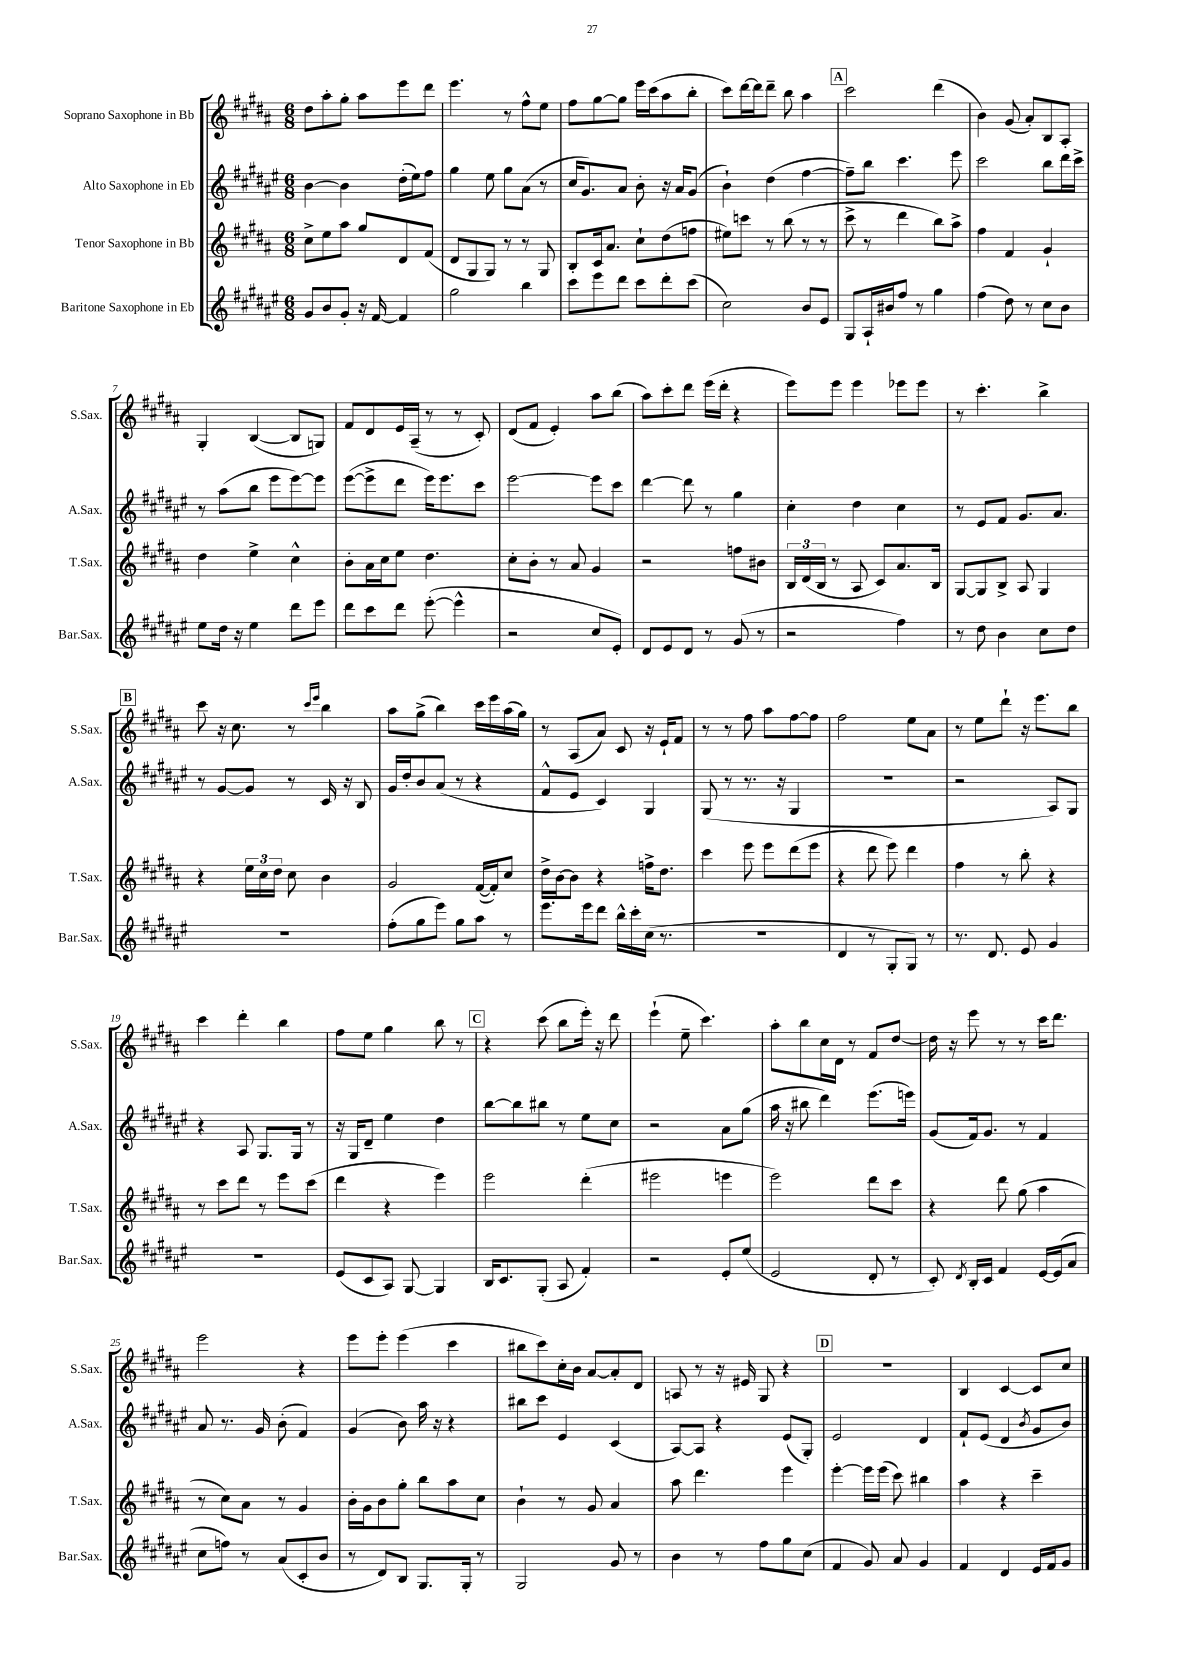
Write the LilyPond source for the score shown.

<<
\new StaffGroup <<
\new Staff = "s0" \with { instrumentName = "Soprano Saxophone in Bb" shortInstrumentName = "S.Sax." } {
    \clef treble \key b \major \numericTimeSignature \time 6/8
    \autoBeamOff dis''8[ ais''8-. gis''8]-. ais''8[ e'''8 dis'''8] |
    e'''4. r8 fis''8[-^ e''8] |
    fis''8[ gis''8~ gis''8] e'''16[ cis'''16( ais''8 b''8]-. |
    cis'''8[) dis'''16~ dis'''16 dis'''8]-- b''8 ais''4 |
    \mark \markup { \box "A" } cis'''2 dis'''4( |
    b'4) gis'8( ais'8[-.) b8 ais8]-. |
    gis4-. b4~( b8[ g8]) |
    fis'8[ dis'8 e'16 ais16]--( r8 r8 cis'8-.) |
    dis'8[( fis'8] e'4-.) ais''8[ b''8]( |
    ais''8[) cis'''8-. dis'''8] e'''16[( dis'''16]-. r4 |
    e'''8[) e'''8] e'''4 ees'''8[ ees'''8] |
    r8 cis'''4.-. b''4-> |
    \mark \markup { \box "B" } cis'''8 r16 cis''8. r8 \grace { cis'''16[ e'''16] } b''4 |
    ais''8[ gis''8]->( b''4) cis'''16[ e'''16 ais''16( gis''16]) |
    r8 ais8[( ais'8]) cis'8 r16 e'16[-! fis'8] |
    r8 r8 fis''8 ais''8[ fis''8~ fis''8] |
    fis''2 e''8[ ais'8] |
    r8 e''8[ dis'''8]-! r16 e'''8.[ b''8] |
    cis'''4 dis'''4-. b''4 |
    fis''8[ e''8] gis''4 b''8 r8 |
    \mark \markup { \box "C" } r4 cis'''8( b''8[ e'''16]-.) r16 dis'''8 |
    e'''4-!( e''8-- cis'''4.) |
    ais''8[-. b''8 cis''16 dis'16] r8 fis'8[ dis''8]~ |
    dis''16 r16 e'''8 r8 r8 cis'''16[ dis'''8.] |
    e'''2 r4 |
    e'''8[ e'''8]-. e'''4( cis'''4 |
    bis''8[ cis'''8) cis''16-. b'16] ais'8[~ ais'8-. dis'8] |
    a8 r8 r16 eis'16 gis8 r4 |
    \mark \markup { \box "D" } R2. |
    b4 cis'4~ cis'8[ cis''8] \bar "|." |
}
\new Staff = "s1" \with { instrumentName = "Alto Saxophone in Eb" shortInstrumentName = "A.Sax." } {
    \clef treble \key fis \major \numericTimeSignature \time 6/8
    \autoBeamOff b'4~ b'4 dis''16[-.( eis''16) fis''8] |
    gis''4 eis''8 gis''8[ ais'8]( r8 |
    cis''16[ gis'8.) ais'8] b'8-. r16 ais'16[ gis'8]( |
    b'4-!) dis''4( fis''4~ |
    \mark \markup { \box "A" } fis''8[--) b''8] cis'''4. eis'''8 |
    cis'''2 b''8[ dis'''16 cis'''16]-> |
    r8 ais''8[( b''8] eis'''8[ eis'''8~) eis'''8] |
    eis'''8[~( eis'''8-> dis'''8] eis'''16[) eis'''8. cis'''8] |
    eis'''2~ eis'''8[ cis'''8] |
    dis'''4~ dis'''8 r8 gis''4 |
    cis''4-. dis''4 cis''4 |
    r8 eis'8[ fis'8] gis'8.[ ais'8.] |
    \mark \markup { \box "B" } r8 gis'8[~ gis'8] r8 cis'16 r16 b8 |
    gis'16[ dis''16-. b'8 ais'8]( r8 r4 |
    fis'8[-^ eis'8] cis'4) gis4 |
    gis8( r8 r8. r16 gis4 |
    R2. |
    r2 ais8[) gis8] |
    r4 ais8 gis8.[ gis16] r8 |
    r16 gis16[ dis'8]-- eis''4 dis''4 |
    \mark \markup { \box "C" } b''8[~ b''8 bis''8] r8 eis''8[ cis''8] |
    r2 ais'8[ gis''8]( |
    ais''16 r16 bis''8 dis'''4) eis'''8.[( e'''16]) |
    gis'8[( fis'16) gis'8.] r8 fis'4 |
    ais'8 r8. gis'16 b'8-.( fis'4) |
    gis'4( b'8) ais''16 r16 r4 |
    bis''8[ cis'''8] eis'4 cis'4( |
    ais8[~) ais8] r4 eis'8[( gis8]-.) |
    \mark \markup { \box "D" } eis'2 dis'4 |
    fis'8[-! eis'8]( dis'4 \acciaccatura { b'8 } gis'8[ b'8]) \bar "|." |
}
\new Staff = "s2" \with { instrumentName = "Tenor Saxophone in Bb" shortInstrumentName = "T.Sax." } {
    \clef treble \key b \major \numericTimeSignature \time 6/8
    \autoBeamOff cis''8[-> e''8 ais''8] gis''8[ dis'8 fis'8]( |
    dis'8[ gis8 gis8]) r8 r8 gis8 |
    b8[-. cis'16 ais'8.] cis''8[-! dis''8( f''8] |
    eis''8[) c'''8] r8 b''8( r8 r8 |
    \mark \markup { \box "A" } cis'''8-> r8 dis'''4 b''8[) ais''8]-> |
    fis''4 fis'4 gis'4-! |
    dis''4 e''4-> cis''4-^ |
    b'8[-. ais'16 cis''16 e''8] dis''4. |
    cis''8[-. b'8]-. r8 ais'8 gis'4 |
    r2 f''8[ bis'8] |
    \tuplet 3/2 { b16[ dis'16( b16] } r8 ais8 cis'8[) ais'8. b16] |
    gis8[~ gis8 b8]-> ais8 gis4 |
    \mark \markup { \box "B" } r4 \tuplet 3/2 { e''16[ cis''16 dis''16] } cis''8 b'4 |
    gis'2 fis'16[~( fis'16-.) cis''8] |
    dis''16[-> b'16~ b'8] r4 f''16[-> dis''8.] |
    cis'''4 e'''8 e'''8[ dis'''8( e'''8] |
    r4 dis'''8 e'''8) dis'''4 |
    fis''4 r8 b''8-. r4 |
    r8 cis'''8[ dis'''8] r8 e'''8[ cis'''8]( |
    dis'''4 r4 e'''4) |
    \mark \markup { \box "C" } e'''2 dis'''4-.( |
    eis'''2 e'''4 |
    e'''2) dis'''8[ cis'''8] |
    r4 dis'''8 gis''8( ais''4 |
    r8 cis''8[) ais'8] r8 gis'4 |
    b'16[-. gis'16 b'8 gis''8]-. b''8[ ais''8 cis''8] |
    b'4-! r8 gis'8 ais'4 |
    ais''8 dis'''4. e'''4 |
    \mark \markup { \box "D" } e'''4~-. e'''16[ e'''16]( cis'''8) bis''4 |
    ais''4 r4 cis'''4-- \bar "|." |
}
\new Staff = "s3" \with { instrumentName = "Baritone Saxophone in Eb" shortInstrumentName = "Bar.Sax." } {
    \clef treble \key fis \major \numericTimeSignature \time 6/8
    \autoBeamOff gis'8[ b'8 gis'8]-. r16 fis'16~ fis'4 |
    gis''2 b''4 |
    cis'''8[ eis'''8 dis'''8] cis'''8[ dis'''8-. cis'''8]( |
    cis''2) b'8[ eis'8] |
    \mark \markup { \box "A" } gis8[ ais16-! bis'16 fis''8] r8 gis''4 |
    fis''4( dis''8) r8 cis''8[ b'8] |
    eis''8[ dis''16] r16 eis''4 dis'''8[ eis'''8] |
    dis'''8[ cis'''8 dis'''8] eis'''8~-.( eis'''4-^ |
    r2 cis''8[ eis'8]-.) |
    dis'8[ eis'8 dis'8] r8 gis'8( r8 |
    r2 fis''4) |
    r8 dis''8 b'4 cis''8[ dis''8] |
    \mark \markup { \box "B" } R2. |
    fis''8[-.( gis''8 eis'''8]) gis''8[ ais''8] r8 |
    eis'''8.[ eis'''16 dis'''8] b''16[-^ cis'''16-. cis''16]( r8. |
    R2. |
    dis'4 r8 gis8[-. gis8]) r8 |
    r8. dis'8. eis'8 gis'4 |
    R2. |
    eis'8[( cis'8 ais8]) gis8~ gis4 |
    \mark \markup { \box "C" } b16[ cis'8. gis8]-.( ais8 fis'4-.) |
    r2 eis'8[-. eis''8]( |
    eis'2 dis'8-. r8 |
    cis'8-.) \acciaccatura { dis'8 } b16[-. cis'16] fis'4 eis'16[~ eis'16( ais'8] |
    cis''8[ f''8]) r8 ais'8[( cis'8-. b'8] |
    r8 dis'8[) b8] gis8.[ gis16]-. r8 |
    gis2 gis'8 r8 |
    b'4 r8 fis''8[ gis''8 cis''8]( |
    \mark \markup { \box "D" } fis'4 gis'8) ais'8 gis'4 |
    fis'4 dis'4 eis'16[ fis'16 gis'8] \bar "|." |
}
>>
>>
